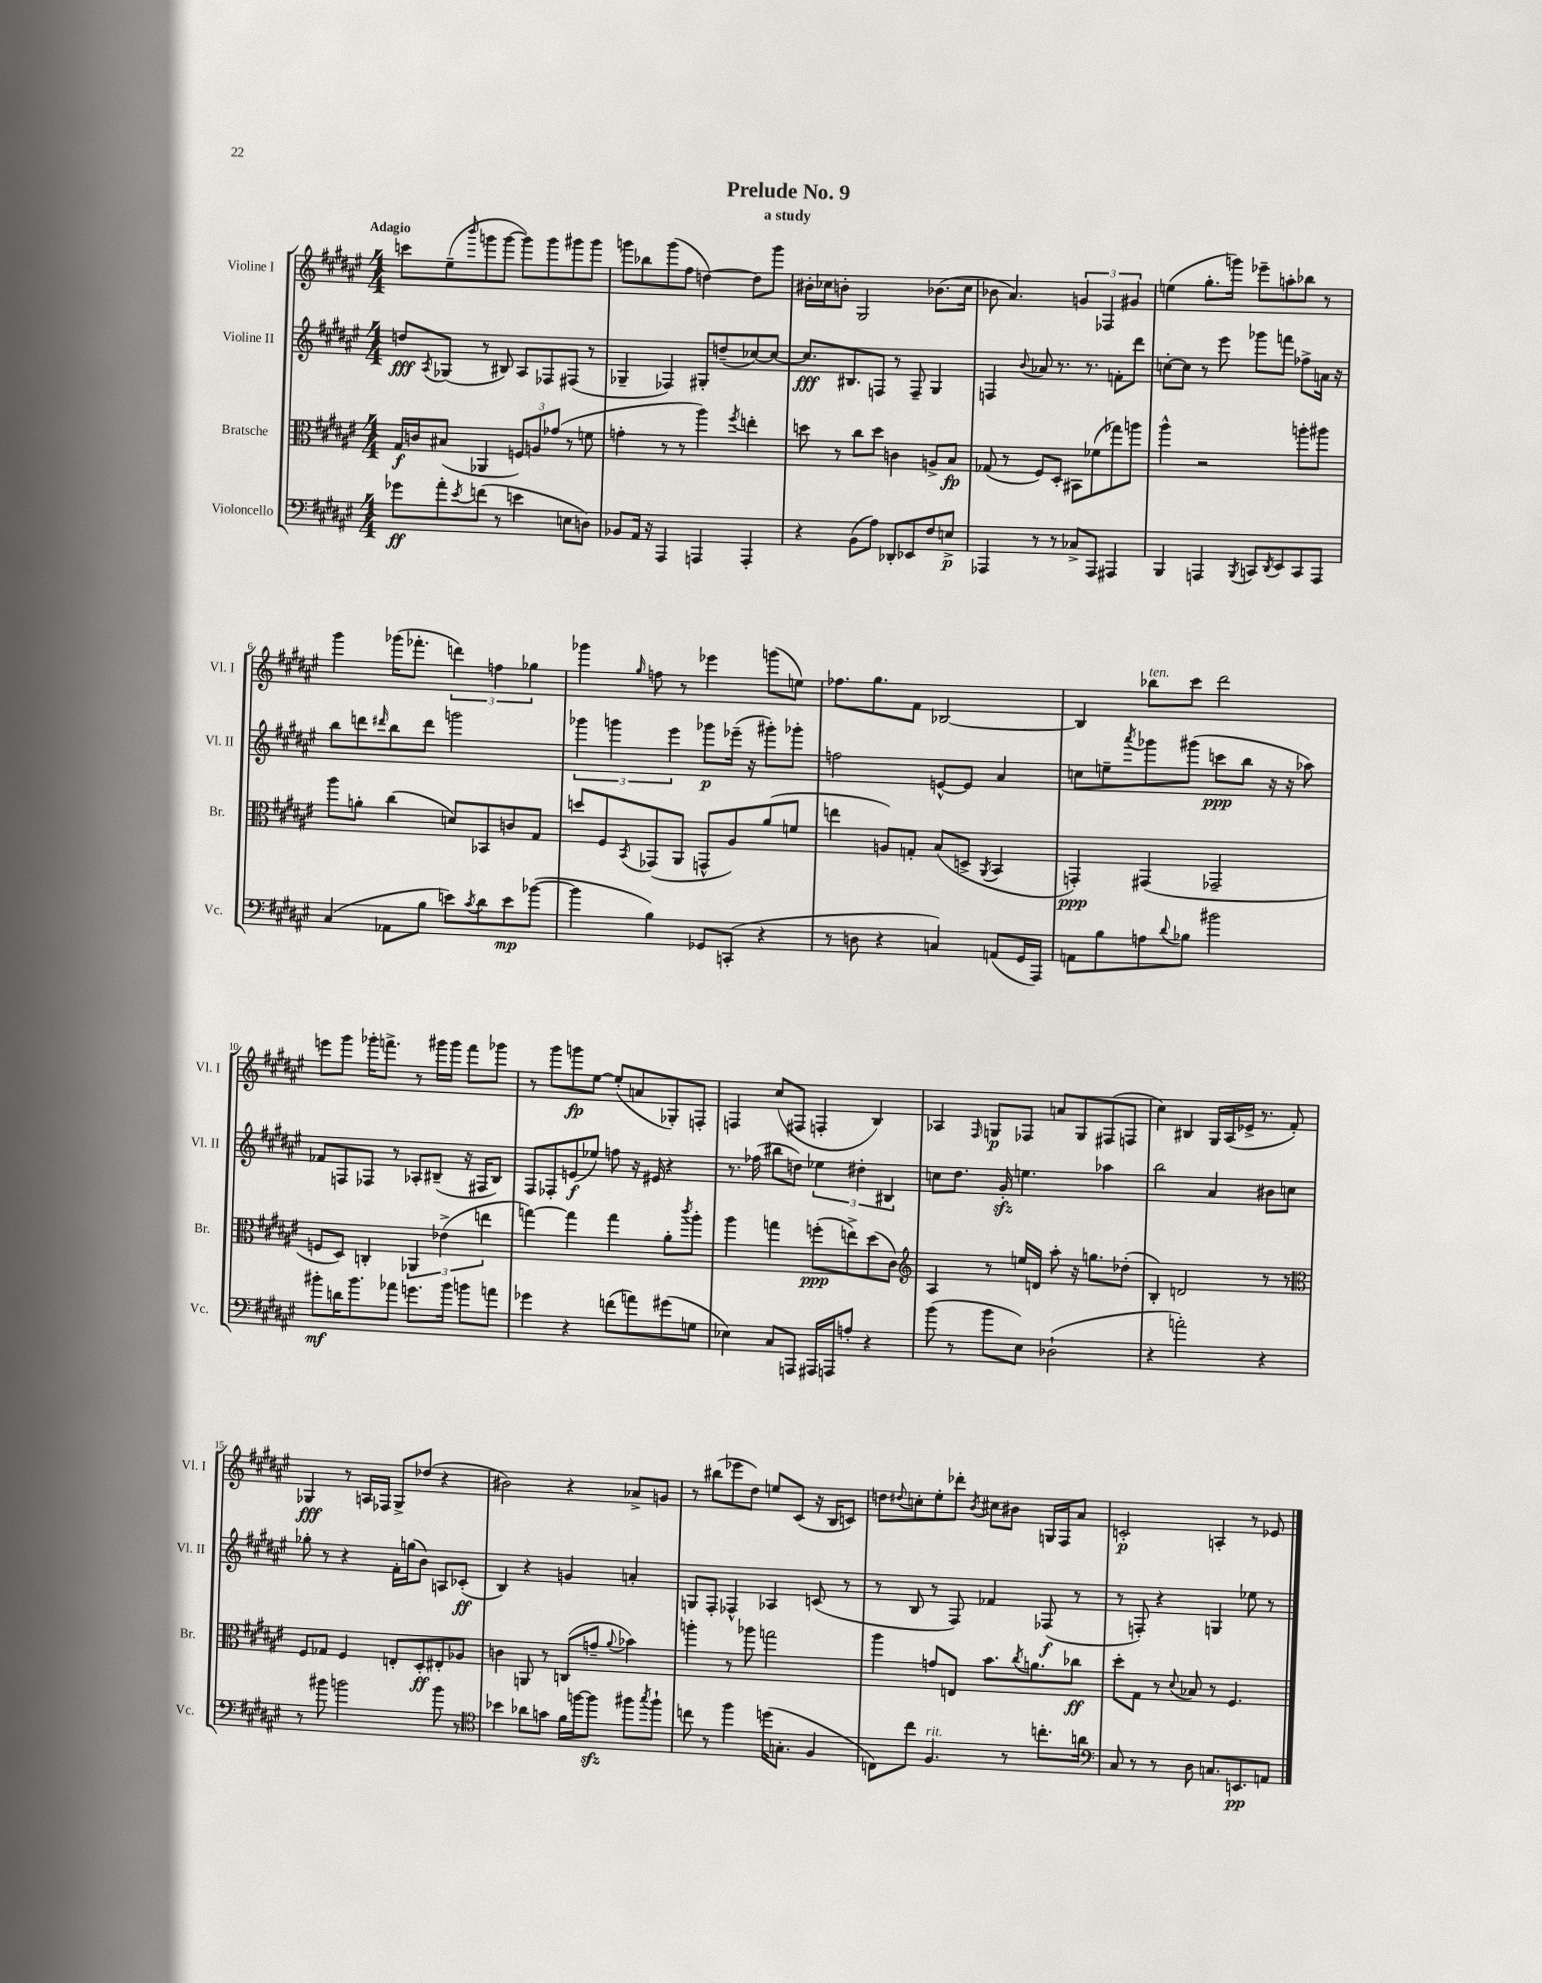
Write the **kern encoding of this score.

**kern	**kern	**kern	**kern
*staff4	*staff3	*staff2	*staff1
*clefF4	*clefC3	*clefG2	*clefG2
*k[f#c#g#d#a#e#]	*k[f#c#g#d#a#e#]	*k[f#c#g#d#a#e#]	*k[f#c#g#d#a#e#]
*M4/4	*M4/4	*M4/4	*M4/4
8g-	16G#	8dd	8ccc
.	16c	.	.
.	.	8qA#	.
8a#'	(8B#	(8G-	(8ee#~
8qe#	.	.	16qqbbb
(8f	4AA-	8r	8ggg
8r	.	8B#)	[8ggg
4e	12F)	8A#	8ggg])
.	12A	.	.
.	.	8F-	8ggg
.	(12g-	.	.
8E	8r	(8F#	8ggg#
8D)	8f	8r	8ggg#
=	=	=	=
8BB-	4g'	4G-~	8ggg
16AA#	.	.	8bb-
16r	.	.	.
4AAA#	8r	4F-)	(8ggg
.	8r	.	8ff#
4AAA	4aa#)	8G#'	[4dd)
.	.	(8dd~	.
.	8qff#	.	.
4AAA'	4ee'	[8cc-)	8dd]
.	.	8cc-_	8ggg
=	=	=	=
4r	8dd	8.cc-]	16b#'
.	.	.	16cc-
.	8r	.	8b'
.	.	8.B#	.
(8BB	8cc#	.	2G#
8A#)	8dd	8F	.
8DD-'	4c	8r	.
8EE-	.	8F~	.
8F#	8A^	4G#	(8.b-
8E^	8B	.	.
.	.	.	16cc-
=	=	=	=
4AAA-	(8G-	4F	8b-
.	8r	.	4.a#)
.	.	8qqb	.
8r	8F#)	8a-	.
8r	8D#'	8.r	.
8C-^	8BB#	.	6g
.	.	8.r	.
8AAA-	(8f-	.	.
.	.	.	6F-
4AAA#	8gg-)	8f'	.
.	.	.	6g#
.	8aa	8ddd#	.
=	=	=	=
4BBB	4aa#^^	[8cc'	(4ee
.	.	8cc]	.
4AAA	2r	8r	8.gg#'
.	.	8eee#	.
.	.	.	16ggg)
8qBBB	.	.	.
8CC	.	8ggg-	8eee-~
8qDD#	.	.	.
8EE#	.	8fff	8aa'
8CC	8aa'	8ff-^	8bb-
8AAA	8aa#	16a	8r
.	.	16r	.
=	=	=	=
(4C#	8aa#	8bb	4ggg#
.	8a'	8ddd	.
.	.	16qqddd#	.
8AA-	(4cc#	8bb	(16ggg-
.	.	.	8.fff-'
8B	.	8ddd#	.
8e)	8d)	2ggg	6ddd)
8qc#	.	.	.
8d#	8BB-	.	.
.	.	.	6ff
8e	8c	.	.
.	.	.	6gg-
([8b-	8G#	.	.
=	=	=	=
4b-]	8dd	6ggg-	4ggg-
.	8F#	.	.
.	.	6ggg	.
.	8qBB	.	16qqgg#
4B)	(8GG-	.	8ff
.	.	6eee#	.
.	8AA#	.	8r
8GG-	8GG^^	8ggg-	4eee-
(8CC'	8A#)	(16eee-~	.
.	.	16r	.
4r	(8a#	8ggg#')	(8ggg
.	8f	8ggg-'	8ee)
=	=	=	=
8r	4ee	2ff	8.ff-
8D	.	.	.
.	.	.	8.gg#
4r	8A)	.	.
.	8G'	.	8f#
4C)	(8B	[8e^^	[2B-
.	8D^	8e]	.
.	8qAA#	.	.
(8AA	4BB	4a#	.
16GG#	.	.	.
16AAA#)	.	.	.
=	=	=	=
8AA	4GG')	8cc	4B-]
8B	.	8ee~	.
.	.	8qaaa#	.
8A	(4GG#	8ggg-	8bb-
8qqd#	.	.	.
8B-	.	(8ggg#	8ccc#
2b#	2GG-~	8ccc	2ddd#
.	.	8bb	.
.	.	16r	.
.	.	16r	.
.	.	8aa-)	.
=	=	=	=
8b#'	8F	8f-	8eee
16d	8D#)	8F	8ggg#
8.b#	.	.	.
.	4C'	8F-	16ggg-'
.	.	.	8.fff^
8a-	.	8r	.
8.g	6AA-	8A-'	8r
.	.	(8B#~	16ggg#
.	(6e-^	.	.
16b#	.	.	16ggg#
8b	.	16r	8fff
.	.	16F#	.
.	6ee	.	.
8a	.	8B#)	8ggg-
=	=	=	=
4g-	[4gg)	8F#	8r
.	.	8F-'	8ggg#
4r	4gg]	(8e	8ggg
.	.	8ee-)	[8ee#
(8f	4gg	8ff	(8ee#']
8a)	.	16r	8a
.	.	16e#	.
(8g#	8a#'	4r	8G-')
.	8qccc#	.	.
8G	8aa#'	.	8F'
=	=	=	=
4E-)	4aa#	8.r	4F
.	.	(16ff-	.
8C#	4gg	8bb#	(8cc#
8AAA	.	8dd)	8F#
16AAA#	(8ff'	6ee-	4F'
16AAA	.	.	.
8A'	8ee^)	.	.
.	.	6dd#'	.
4r	(8dd#	.	4B)
.	.	6B#	.
.	8c#)	.	.
=	=	=	=
*	*clefG2	*	*
(8b	4A#	8cc	4A-
8r	.	8.dd#	.
.	.	.	16qqF#
8b	8r	.	8G
.	.	16g#'	.
8E#)	16ee	4.ee	8F-
.	16d	.	.
(2D-`	8aa#'	.	8a
.	16r	.	8G
.	8.gg	.	.
.	.	4aa-	(8F#
.	(8dd-'	.	8F
=	=	=	=
4r	4B')	2bb	4cc#)
2a')	2d	.	4B#
.	.	4a#	16G#
.	.	.	(16A#
.	.	.	16e-^
.	.	.	8.r
4r	8r	8b#	.
.	8r	8cc	8f#')
=	=	=	=
*	*clefC3	*	*
8r	8F#	8gg-'	4G-
8b#	8G-	8r	.
2b	4F#	4r	8r
.	.	.	16A
.	.	.	16F-
.	8E'	16f#'	8G-^
.	.	(16gg	.
.	8D#'	8b)	(8dd-
8b	8E#'	8A	4r
8r	8A-	(8c-'	.
=	=	=	=
*clefC4	*	*	*
4b-	4c	4B)	2b#)
8a-	8AA	4r	.
8g	8r	.	.
16f#	(8C	4g	4r
[16ff	.	.	.
8ff]	8g~	.	.
.	8qqa#	.	.
8ff#	4b-)	4a'	8a-^
8qgg#	.	.	.
8ff#`	.	.	8g
=	=	=	=
8cc	4aa'	8G	8r
8r	.	8F#'	(8bb#
4ff#	8r	4F-^^	8eee-
.	8aa-	.	8dd#)
(16dd	2gg	4A-	8ee
8.G'	.	.	.
.	.	.	(8c#
4F#	.	(8c	16r
.	.	.	16B
.	.	8r	8c)
=	=	=	=
8C)	4aa#	8r	8dd
.	.	.	8qqdd#
8cc#	.	8B	8cc'
4.F#	8g	8r	8ee#'
.	8E	8F#)	8ddd-'
.	.	.	8qb
.	8.b	4f-	8cc#
8r	.	.	8b#
.	8qcc#	.	.
.	8.a	.	.
8.cc'	.	(8F-	16G
.	.	.	16F#
.	8cc-	8r	8a#
16a	.	.	.
=	=	=	=
*clefF4	*	*	*
8C#	8dd#'	8r	2c'
8r	8G#	8F')	.
8r	8r	4r	.
.	8qqd#	.	.
8D#	8B-	.	.
8.C	8r	4G	4A'
.	4.F#	.	.
8.EE	.	.	.
.	.	8ee-	8r
8AA	.	8r	8e-
==	==	==	==
*-	*-	*-	*-
